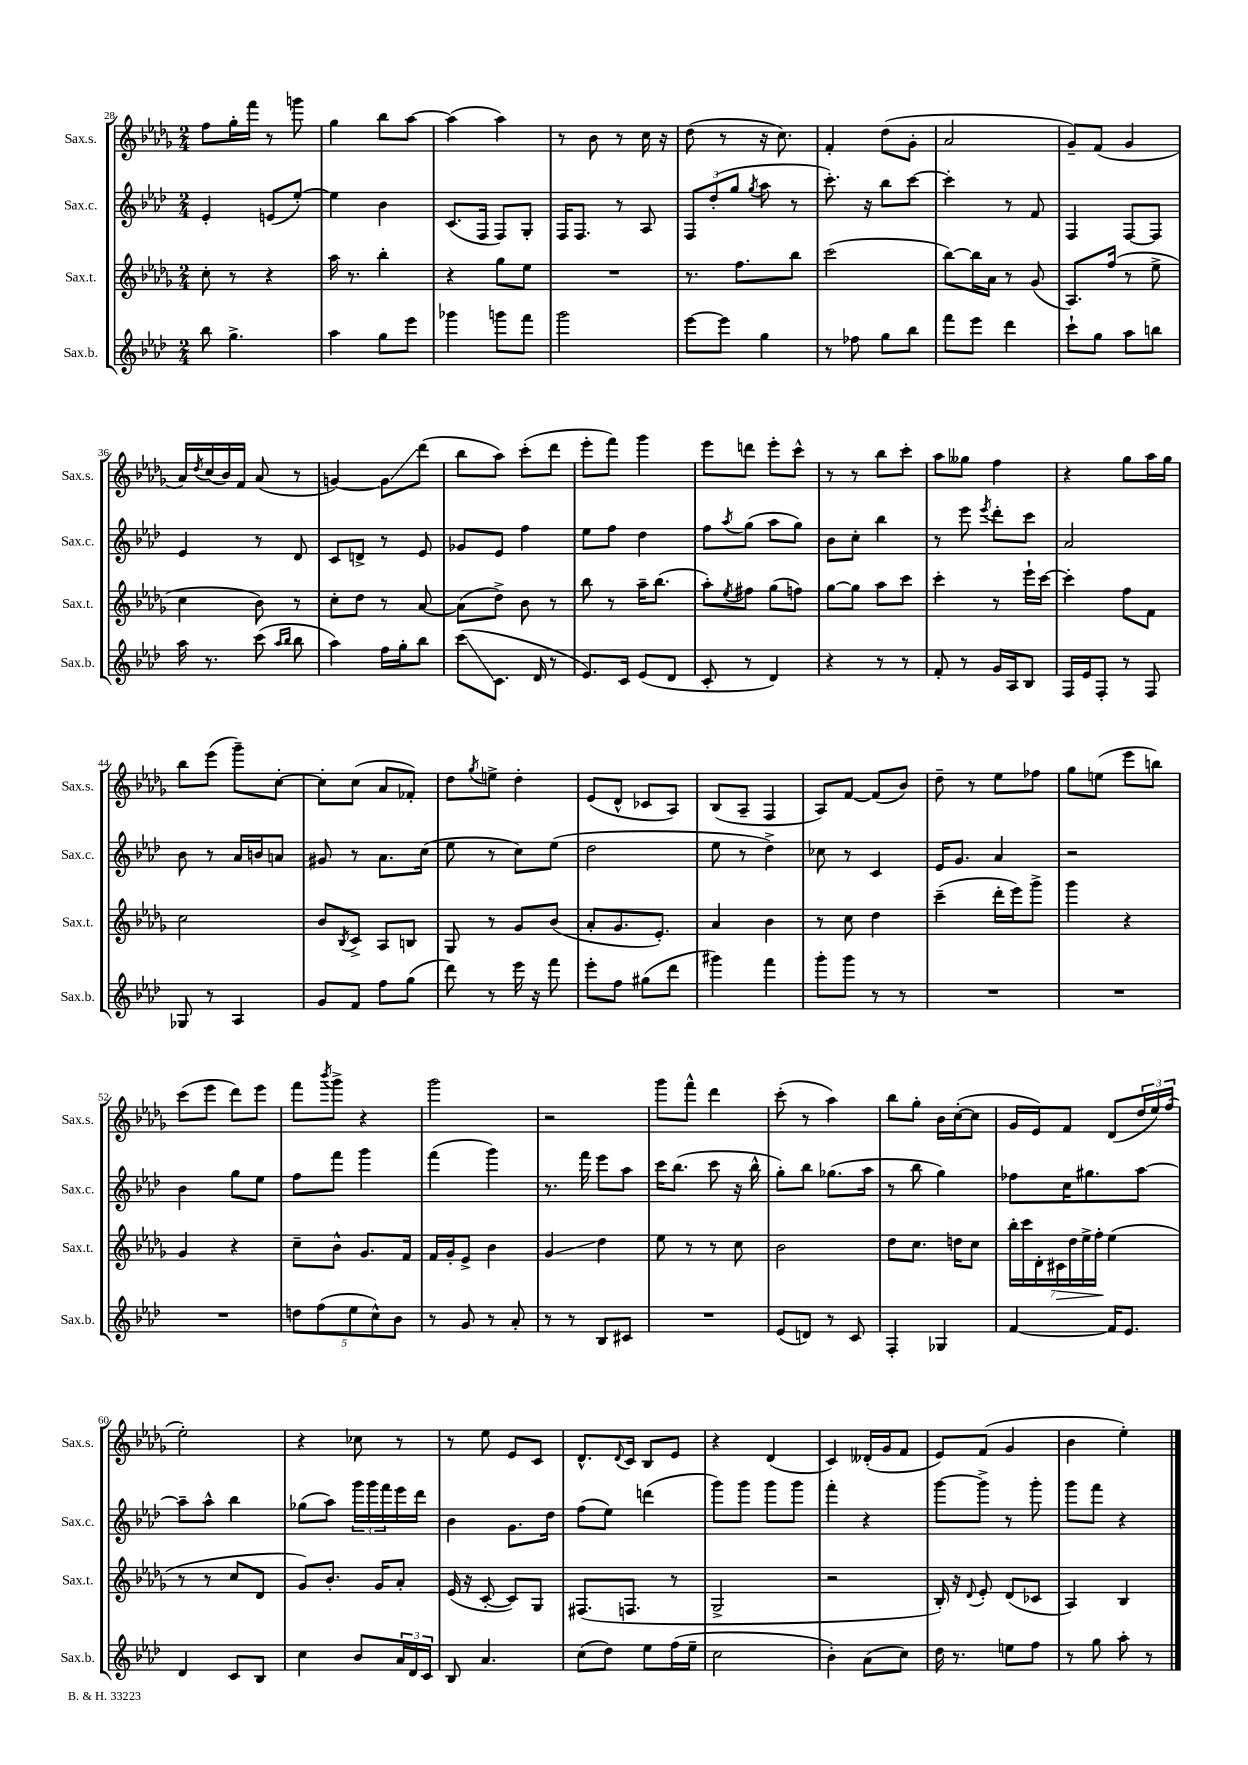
<<
\new StaffGroup <<
\new Staff = "s0" \with { instrumentName = "Sax.s." shortInstrumentName = "Sax.s." } {
    \clef treble \key des \major \numericTimeSignature \time 2/4
    f''8 ges''16-. f'''16 r8 g'''8 |
    ges''4 bes''8 aes''8~ |
    aes''4( aes''4) |
    r8 bes'8 r8 c''16 r16 |
    des''8( r8 r16 c''8.) |
    f'4-. des''8( ges'8-. |
    aes'2 |
    ges'8--) f'8( ges'4 |
    aes'16) \acciaccatura { des''8 } c''16( bes'16) f'16 aes'8( r8 |
    g'4~) g'8\glissando des'''8( |
    bes''8 aes''8) c'''8-.( des'''8 |
    ees'''8-. f'''8) ges'''4 |
    ees'''8 d'''8 ees'''8-. c'''8-^ |
    r8 r8 bes''8 c'''8-. |
    aes''8 geses''8 f''4 |
    r4 ges''8 aes''16 ges''16 |
    bes''8 ees'''8( ges'''8--) c''8~-. |
    c''8-. c''8( aes'8 fes'8-.) |
    des''8 \acciaccatura { ges''8 } e''8-> des''4-. |
    ees'8( des'8-^ ces'8 aes8) |
    bes8( aes8-- f4 |
    aes8) f'8~ f'8( bes'8) |
    des''8-- r8 ees''8 fes''8 |
    ges''8 e''8( ees'''8 b''8) |
    c'''8( ees'''8 des'''8) ees'''8 |
    f'''8 \acciaccatura { bes'''8 } ges'''8-> r4 |
    ges'''2 |
    r2 |
    ges'''8 f'''8-^ des'''4 |
    c'''8-.( r8 aes''4) |
    bes''8 ges''8-. bes'16 c''16~-.( c''8 |
    ges'16 ees'16) f'8 des'8( \tuplet 3/2 { des''16 ees''16) f''16( } |
    ees''2-.) |
    r4 ces''8 r8 |
    r8 ees''8 ees'8 c'8 |
    des'8.-^ \appoggiatura { des'8 } c'16 bes8 ees'8 |
    r4 des'4( |
    c'4) deses'16-.( ges'16 f'8 |
    ees'8) f'8( ges'4 |
    bes'4 ees''4-.) \bar "|." |
}
\new Staff = "s1" \with { instrumentName = "Sax.c." shortInstrumentName = "Sax.c." } {
    \clef treble \key aes \major \numericTimeSignature \time 2/4
    ees'4-. e'8( ees''8~-.) |
    ees''4 bes'4 |
    c'8.( f16 f8) g8-. |
    f16 f8. r8 aes8 |
    \tuplet 3/2 { f8 des''8-.( g''8 } \acciaccatura { g''8 } aes''8 r8 |
    c'''8.-.) r16 bes''8 c'''8~ |
    c'''4-. r8 f'8 |
    f4 f8~ f8 |
    ees'4 r8 des'8 |
    c'8 d'8-> r8 ees'8 |
    ges'8 ees'8 f''4 |
    ees''8 f''8 des''4 |
    f''8 \acciaccatura { aes''8 } g''8( aes''8 g''8) |
    bes'8 c''8-. bes''4 |
    r8 ees'''8 \acciaccatura { ees'''8 } des'''8-. c'''8 |
    aes'2 |
    bes'8 r8 aes'16 b'16 a'8 |
    gis'8 r8 aes'8. c''16( |
    ees''8 r8 c''8) ees''8( |
    des''2 |
    ees''8 r8 des''4->) |
    ces''8 r8 c'4 |
    ees'16 g'8. aes'4 |
    r2 |
    bes'4 g''8 ees''8 |
    f''8 f'''8 g'''4 |
    f'''4( g'''4) |
    r8. f'''16 ees'''8 aes''8 |
    c'''16 bes''8.( c'''8 r16 bes''16-^ |
    g''8-.) bes''8 ges''8.( aes''16 |
    r8 bes''8 g''4) |
    fes''8 c''16 gis''8. aes''8~ |
    aes''8-- aes''8-^ bes''4 |
    ges''8( aes''8) \tuplet 3/2 { g'''16 g'''16 f'''16 } ees'''16 des'''16 |
    bes'4 g'8. des''16 |
    f''8( ees''8) d'''4( |
    g'''8) g'''8 g'''8 g'''8 |
    f'''4-. r4 |
    g'''8~ g'''8-> r8 g'''8-. |
    g'''8 f'''8 r4 \bar "|." |
}
\new Staff = "s2" \with { instrumentName = "Sax.t." shortInstrumentName = "Sax.t." } {
    \clef treble \key des \major \numericTimeSignature \time 2/4
    c''8-. r8 r4 |
    aes''16 r8. bes''4-. |
    r4 ges''8 ees''8 |
    R2 |
    r8. f''8. bes''8 |
    c'''2( |
    bes''8~) bes''16 aes'16 r8 ges'8( |
    aes8.) f''16( r8 ees''8-> |
    c''4 bes'8) r8 |
    c''8-. des''8 r8 aes'8~ |
    aes'8( des''8->) bes'8 r8 |
    bes''8 r8 aes''16-- bes''8.( |
    aes''8-.) \acciaccatura { ees''8 } fis''8 ges''8( f''8) |
    ges''8~ ges''8 aes''8 c'''8 |
    c'''4-. r8 ees'''16-! c'''16~ |
    c'''4-. f''8 f'8 |
    c''2 |
    bes'8 \acciaccatura { bes8 } c'8-> aes8 b8 |
    ges8 r8 ges'8 bes'8( |
    aes'8-. ges'8. ees'8.-.) |
    aes'4 bes'4 |
    r8 c''8 des''4 |
    c'''4--( des'''16-. ees'''16) ges'''8-> |
    ges'''4 r4 |
    ges'4 r4 |
    c''8-- bes'8-^ ges'8. f'16 |
    f'16 ges'16-. ees'8-> bes'4 |
    ges'4\glissando des''4 |
    ees''8 r8 r8 c''8 |
    bes'2 |
    des''8 c''8. d''16 c''8 |
    \tuplet 7/4 { bes''16-. c'''16 des'16-. cis'16\> des''16 ees''16-> f''16-.\! } ees''4( |
    r8 r8 c''8 des'8 |
    ges'8) bes'8.-. ges'16 aes'8-. |
    ees'16( r16 c'8~-. c'8) ges8 |
    fis8.( f8. r8 |
    ges2-> |
    r2 |
    bes16-.) r16 \appoggiatura { des'8 } ees'8-. des'8( ces'8 |
    aes4) bes4 \bar "|." |
}
\new Staff = "s3" \with { instrumentName = "Sax.b." shortInstrumentName = "Sax.b." } {
    \clef treble \key aes \major \numericTimeSignature \time 2/4
    bes''8 g''4.-> |
    aes''4 g''8 ees'''8 |
    ges'''4 g'''8 f'''8 |
    g'''2 |
    ees'''8~ ees'''8 g''4 |
    r8 fes''8 g''8 bes''8 |
    f'''8 ees'''8 des'''4 |
    c'''8-! g''8 aes''8 b''8 |
    aes''16 r8. c'''8( \grace { aes''16 bes''16 } bes''8 |
    aes''4) f''16 g''16-. bes''8 |
    c'''8\glissando( c'8. des'16 r8 |
    ees'8.) c'16 ees'8( des'8 |
    c'8-. r8 des'4) |
    r4 r8 r8 |
    f'8-. r8 g'16 aes16 bes8 |
    f16 ees'16 f8-. r8 f8 |
    ges8 r8 aes4 |
    g'8 f'8 f''8 g''8( |
    des'''8) r8 ees'''16 r16 f'''8 |
    ees'''8-. f''8 gis''8( des'''8 |
    gis'''4) f'''4 |
    g'''8-. g'''8 r8 r8 |
    R2 |
    R2 |
    R2 |
    \tuplet 5/4 { d''8 f''8( ees''8 c''8-^) bes'8 } |
    r8 g'8 r8 aes'8-. |
    r8 r8 bes8 cis'8 |
    R2 |
    ees'8( d'8) r8 c'8 |
    f4-. ges4 |
    f'4~ f'16 ees'8. |
    des'4 c'8 bes8 |
    c''4 bes'8 \tuplet 3/2 { aes'16 des'16 c'16 } |
    bes8 aes'4. |
    c''8( des''8) ees''8 f''16( ees''16-- |
    c''2 |
    bes'4-.) aes'8( c''8) |
    des''16 r8. e''8 f''8 |
    r8 g''8 aes''8-. r8 \bar "|." |
}
>>
>>
\layout { \context { \Score currentBarNumber = #28 } }
